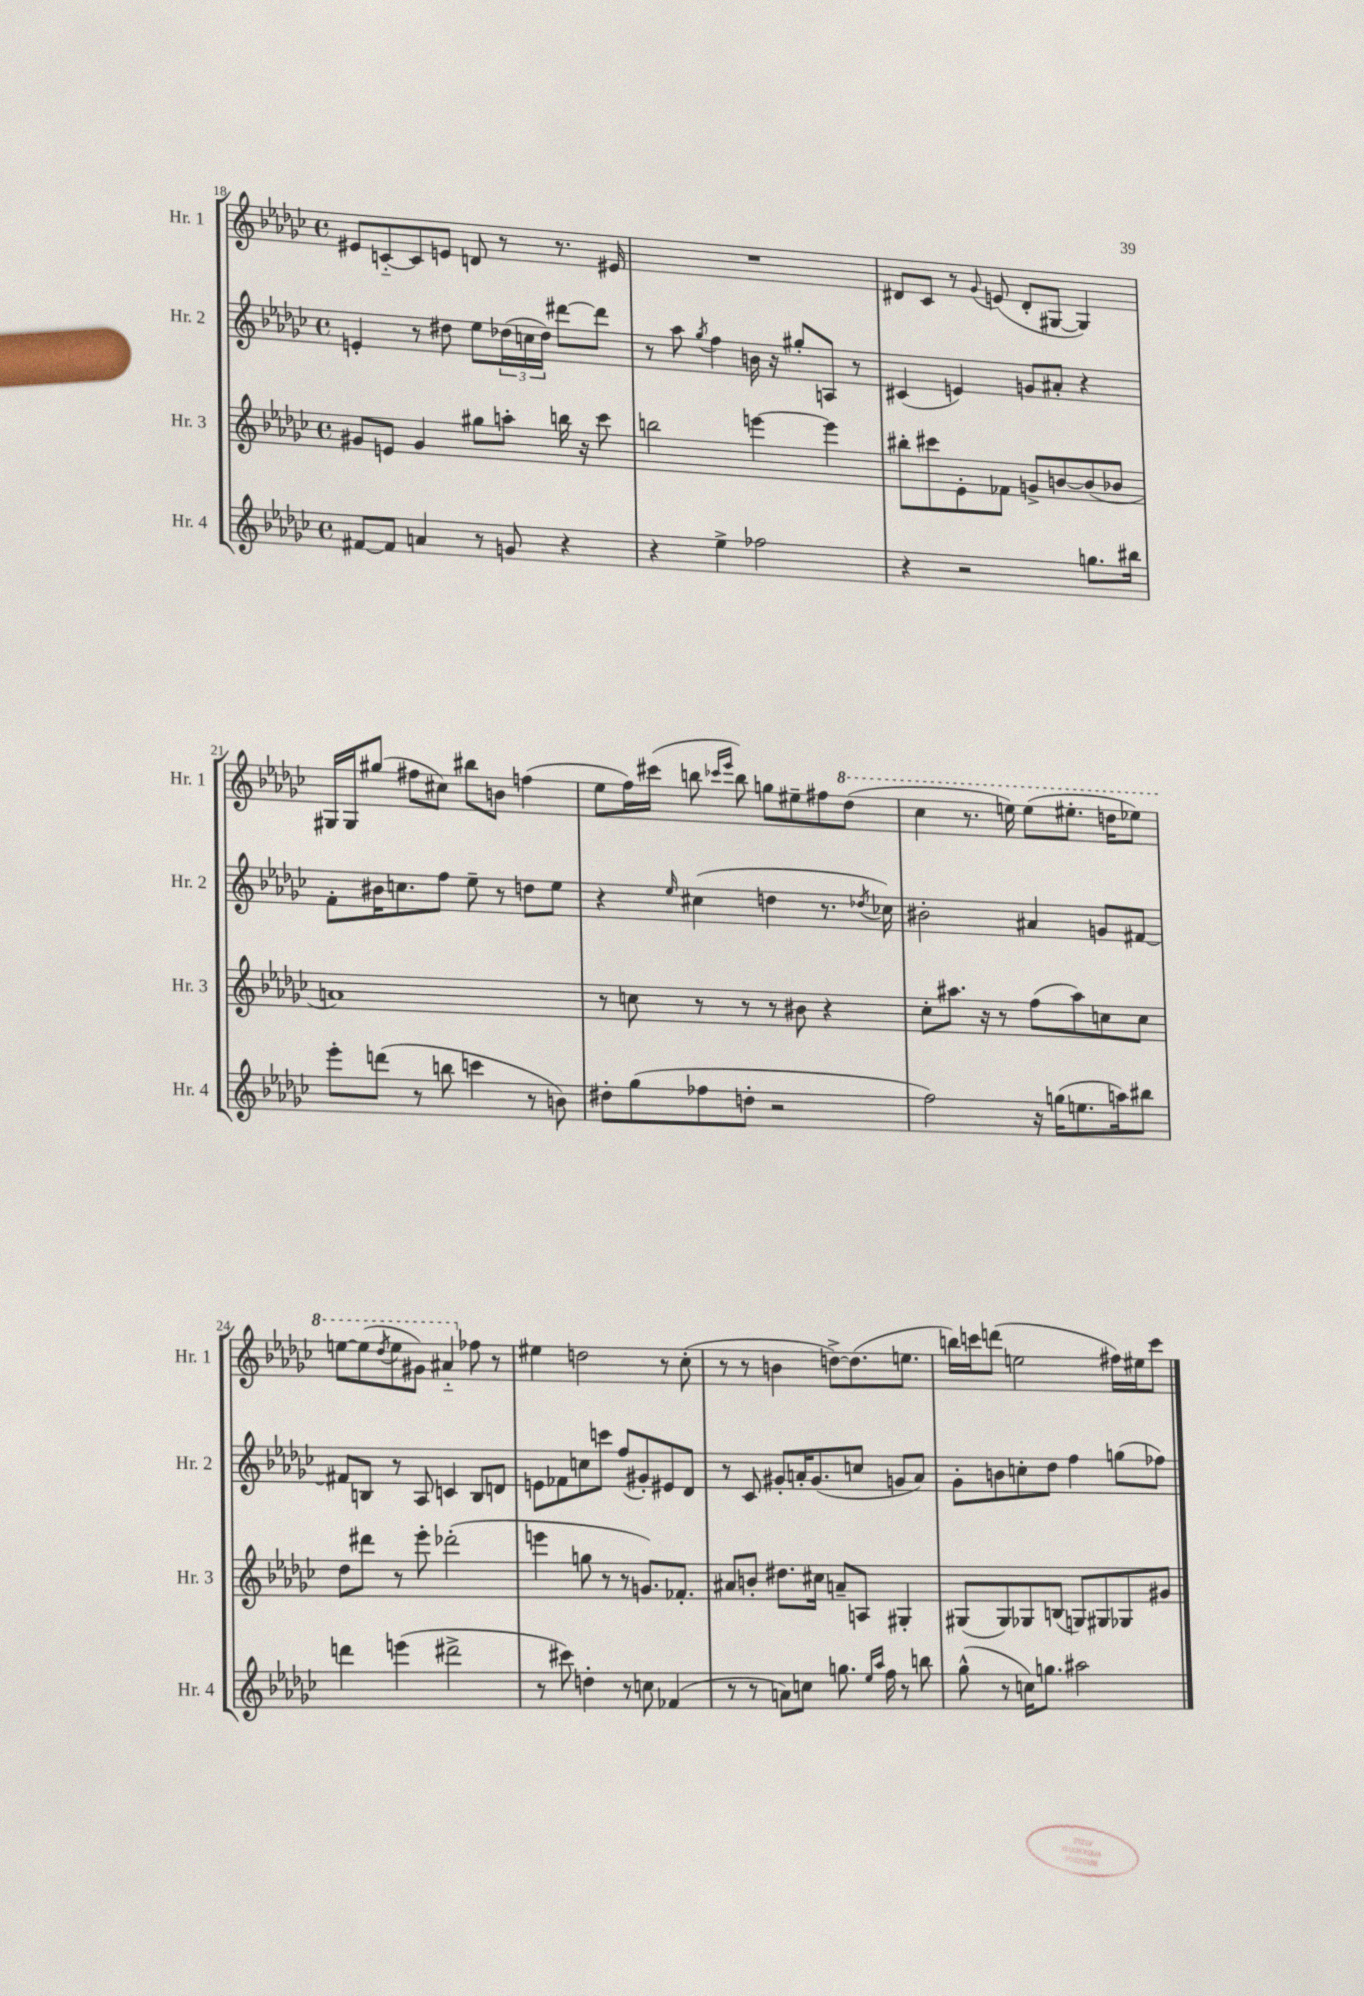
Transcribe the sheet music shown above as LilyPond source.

<<
\new StaffGroup <<
\new Staff = "s0" \with { instrumentName = "Hr. 1" shortInstrumentName = "Hr. 1" } {
    \clef treble \key ges \major \defaultTimeSignature \time 4/4
    eis'8 c'8~-_ c'8 e'8 d'8 r8 r8. eis'16 |
    R1 |
    dis'8 ces'8 r8 \appoggiatura { ges'8 } e'8( dis'8-. gis8~ gis4) |
    gis16 gis16 gis''8( fis''8 cis''8) bis''8 b'8 f''4( |
    ees''8 f''16) cis'''16( b''8 \grace { ces'''16 ees'''16 } b''8) g''8 eis''8-- fis''8 \ottava #1 des'''8( |
    ces'''4 r8. e'''16) e'''8( eis'''8.-. d'''16 ees'''8) |
    e'''8~ e'''8( \acciaccatura { des'''8 } e'''8 gis''8) ais''4-_ \ottava #0 fes''8 r8 |
    eis''4 d''2 r8 ces''8-.( |
    r8 r8 b'4 d''8~->) d''8.( e''8. |
    b''16) c'''16 d'''8( e''2 fis''16) eis''16 c'''8 \bar "|." |
}
\new Staff = "s1" \with { instrumentName = "Hr. 2" shortInstrumentName = "Hr. 2" } {
    \clef treble \key ges \major \defaultTimeSignature \time 4/4
    e'4-. r8 dis''8 ees''8 \tuplet 3/2 { des''16( c''16 des''16) } dis'''8~ dis'''8 |
    r8 aes''8 \acciaccatura { ges''8 } f''4 b'16 r16 gis''8-. a8 r8 |
    cis'4( e'4) g'8 ais'8-. r4 |
    f'8-. bis'16 c''8. f''8 ees''8-- r8 d''8 ees''8 |
    r4 \grace { ees''16 } cis''4( d''4 r8. \acciaccatura { des''8 } ces''16) |
    bis'2-. ais'4 g'8 fis'8~ |
    fis'8 b8 r8 aes8 c'4 b8 d'8 |
    e'8 fes'8 c''8 c'''8 f''8( gis'8-.) eis'8 des'8 |
    r8 ces'8 gis'8-. a'16-. gis'8.( c''8 g'8 a'8) |
    ges'8-. b'8 c''8-. des''8 f''4 g''8( fes''8) \bar "|." |
}
\new Staff = "s2" \with { instrumentName = "Hr. 3" shortInstrumentName = "Hr. 3" } {
    \clef treble \key ges \major \defaultTimeSignature \time 4/4
    gis'8 e'8 gis'4 gis''8 a''8-. b''16 r16 ces'''8 |
    b''2 e'''4~ e'''4 |
    bis''8-. cis'''8 ees'8-. fes'8 g'8-> b'8~ b'8( bes'8 |
    a'1) |
    r8 c''8 r8 r8 r8 bis'8 r4 |
    ces''8-. ais''8. r16 r8 f''8( ais''8) c''8 c''8 |
    des''8 dis'''8 r8 ees'''8-. des'''2-.( |
    e'''4 g''8 r8 r8 g'8.) fes'8.-. |
    ais'8 b'8-. dis''8. cis''16 a'8-- a8 gis4-. |
    gis8( gis8) ges8 b8( g8) gis8 ges8 gis'8 \bar "|." |
}
\new Staff = "s3" \with { instrumentName = "Hr. 4" shortInstrumentName = "Hr. 4" } {
    \clef treble \key ges \major \defaultTimeSignature \time 4/4
    fis'8~ fis'8 a'4 r8 g'8 r4 |
    r4 ees''4-> fes''2 |
    r4 r2 g''8. bis''16 |
    ees'''8-. d'''8( r8 b''8 c'''4 r8 b'8) |
    dis''8-. ges''8( fes''8 d''8-. r2 |
    f''2) r16 g''16( e''8. a''16) bis''8 |
    d'''4 e'''4( dis'''2-> |
    r8 cis'''8) d''4-. r8 c''8 fes'4( |
    r8 r8 a'8) c''8 g''8. \grace { ees''16 aes''16 } f''16 r8 b''8 |
    ges''8-^( r8 c''16) g''8. ais''2 \bar "|." |
}
>>
>>
\layout { \context { \Score currentBarNumber = #18 } }
